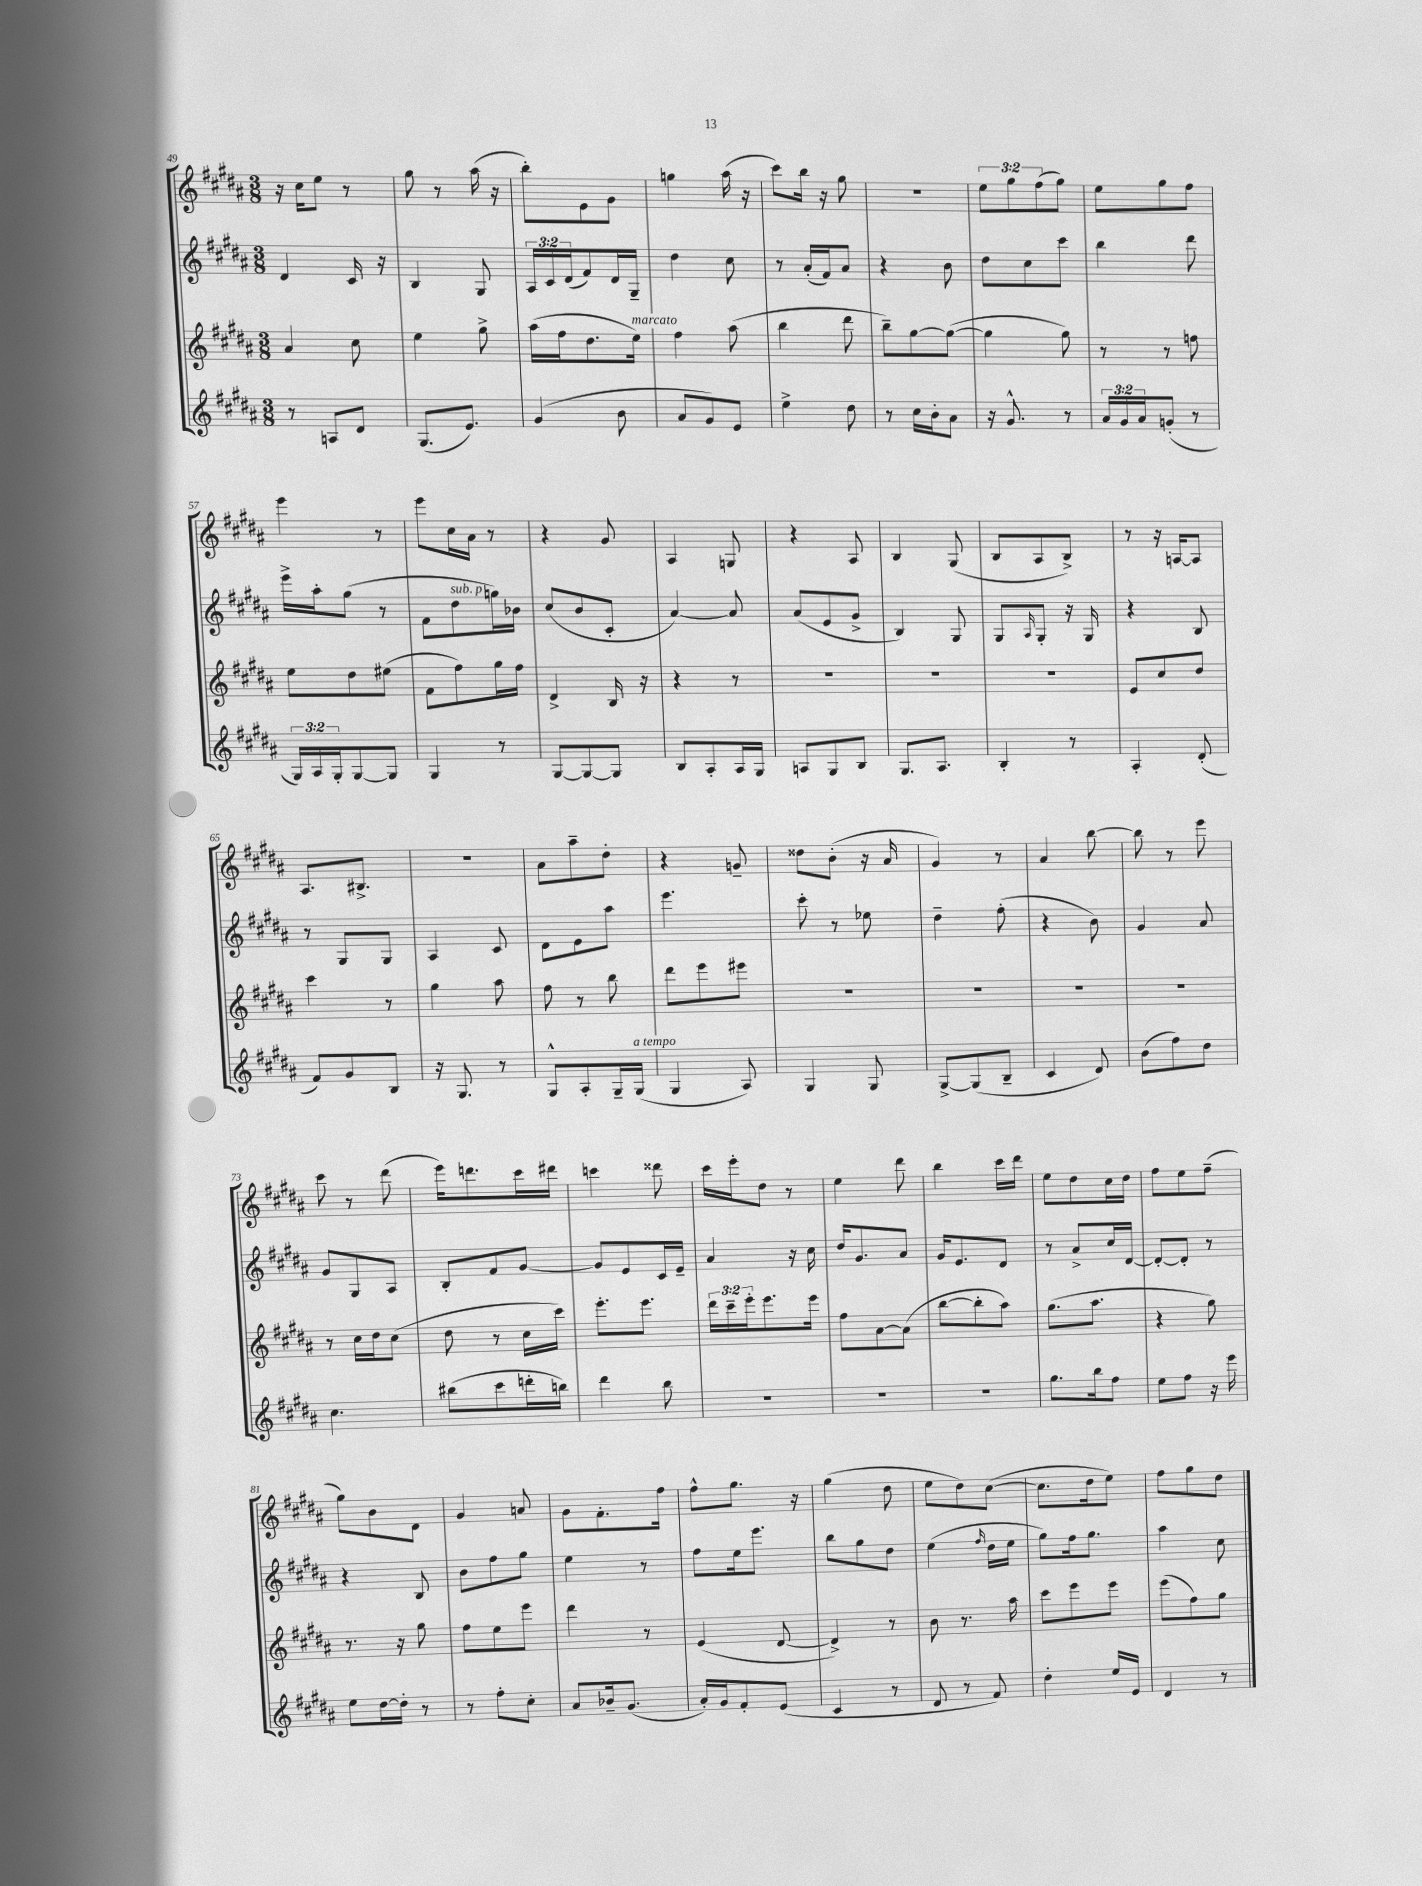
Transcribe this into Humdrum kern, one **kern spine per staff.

**kern	**kern	**kern	**kern
*part4	*part3	*part2	*part1
*staff4	*staff3	*staff2	*staff1
*clefG2	*clefG2	*clefG2	*clefG2
*k[f#c#g#d#a#]	*k[f#c#g#d#a#]	*k[f#c#g#d#a#]	*k[f#c#g#d#a#]
*M3/8	*M3/8	*M3/8	*M3/8
=49	=49	=49	=49
8r	4a#/	4d#/	16r
.	.	.	16cc#\KL
8An/L	.	.	8ee\J
8d#/J	8cc#\	16c#/	8r
.	.	16r	.
=50	=50	=50	=50
(8.G#/L	4ee\	4B/	8gg#\
.	.	.	8r
8.e/J)	.	.	.
.	8gg#^\	8G#/	(16aa#\
.	.	.	16r
=51	=51	=51	=51
(4g#/	(16aa#\LL	24A#/LL	8bb'\L)
.	.	24c#/	.
.	16ff#\J	.	.
.	.	(24d#/J	.
.	8.dd#\	8f#/)	8e\
8b\	.	16d#/L	8g#\J
!	!LO:TX:a:i:t=marcato	!	!
.	16ee\Jk)	16G#~/JJ	.
=52	=52	=52	=52
8a#/L	4ff#\	4dd#\	4ggn\
8g#/)	.	.	.
8e/J	(8aa#\	8cc#\	(16aa#\
.	.	.	16r
=53	=53	=53	=53
4ee^\	4bb\	8r	8ccc#\L)
.	.	(16a#'/LL	16bb\Jk
.	.	16f#/J)	16r
8dd#\	8ddd#\	8a#/J	8gg#\
=54	=54	=54	=54
8r	8bb~\L)	4r	4.r
16cc#\LL	[8gg#\	.	.
16b'\J	.	.	.
8a#\J	(8gg#\J_	8b\	.
=55	=55	=55	=55
16r	4gg#\]	8dd#\L	12ee\L
8.g#^^/	.	.	.
.	.	.	12gg#\
.	.	8cc#\	.
.	.	.	(12ff#\
8r	8gg#\)	8ccc#\J	8gg#\J)
=56	=56	=56	=56
24a#/LL	8r	4bb\	8ee\L
24g#/	.	.	.
24a#/J	.	.	.
(8gn'/J	8r	.	8gg#\
8r	8ffn\	8ddd#\	8ff#\J
!!LO:LB:g=z
=57	=57	=57	=57
24G#/LL)	8ee\L	16eee^\LL	4eee\
24A#/	.	.	.
.	.	16aa#'\J	.
24G#'/J	.	.	.
[8G#/	8dd#\	(8gg#\J	.
8G#/J]	(8ee#X\J	8r	8r
=58	=58	=58	=58
4G#/	8f#\L	8f#\L	8eee\L
!	!	!LO:TX:a:i:t=sub. p	!
.	8ff#\)	8dd#\	16cc#\L
.	.	.	16a#\JJ
8r	16gg#\L	16ggn\L)	8r
.	16ff#\JJ	16b-X\JJ	.
=59	=59	=59	=59
[8G#/L	4d#^/	(8cc#/L	4r
8G#/_	.	8b/	.
8G#/J]	16B/	8c#'/J	8g#/
.	16r	.	.
=60	=60	=60	=60
8B/L	4r	[4a#/)	4A#/
8A#'/	.	.	.
16A#/L	8r	8a#/]	8Gn/
16G#/JJ	.	.	.
=61	=61	=61	=61
8An/L	4.r	(8a#/L	4r
8G#/	.	8e/	.
8B/J	.	8g#^/J	8A#/
=62	=62	=62	=62
8.G#/L	4.r	4B/)	4B/
8.A#/J	.	.	.
.	.	8G#/	(8G#/
=63	=63	=63	=63
4B'/	4.r	8G#/L	8B/L
.	.	16qqA#/	.
.	.	8G#'/J	8A#/
8r	.	16r	8B^/J)
.	.	16G#/	.
=64	=64	=64	=64
4A#'/	8e/L	4r	8r
.	8cc#/	.	16r
.	.	.	[16An/KL
(8d#'/	8dd#/J	8B/	8A/J]
!!LO:LB:g=z
=65	=65	=65	=65
8f#/L)	4ccc#\	8r	8.A#/L
8g#/	.	8G#/L	.
.	.	.	8.B#X^/J
8B/J	8r	8G#/J	.
=66	=66	=66	=66
16r	4gg#\	4A#/	4.r
8.G#/	.	.	.
8r	8aa#\	8c#/	.
=67	=67	=67	=67
8G#^^/L	8ff#\	8d#\L	8a#\L
8A#'/	8r	8e\	8aa#~\
16G#~/L	8bb\	8aa#\J	8dd#'\J
!LO:TX:a:i:t=a tempo	!	!	!
(16G#/JJ	.	.	.
=68	=68	=68	=68
4G#/	8ddd#\L	4.eee\	4r
.	8eee\	.	.
8A#/)	8eee#X\J	.	8gn~/
=69	=69	=69	=69
4G#/	4.r	8ccc#'\	8dd##X\L
.	.	8r	(8b'\J
8G#/	.	8ee-X\	16r
.	.	.	16a#/
=70	=70	=70	=70
[8G#^/L	4.r	4dd#~\	4g#/)
(8G#/]	.	.	.
8B~/J	.	(8ff#'\	8r
=71	=71	=71	=71
4c#/	4.r	4r	4a#/
8d#/)	.	8b\)	[8bb\
=72	=72	=72	=72
(8b\L	4.r	4g#/	8bb\]
8ff#\)	.	.	8r
8dd#\J	.	8a#/	8eee\
!!LO:LB:g=z
=73	=73	=73	=73
4.cc#\	8r	8g#/L	8ccc#\
.	16cc#\LL	8G#/	8r
.	16dd#\J	.	.
.	(8cc#\J	8A#/J	(8ddd#\
=74	=74	=74	=74
(8bb#X\L	8dd#\	8B'/L	16eee\KL)
.	.	.	8.dddn\
8ccc#\	8r	8f#/	.
16dddn'\L	16cc#\LL	[8g#/J	16ccc#\L
16bbn\JJ)	16ccc#\JJ)	.	16ddd#X\JJ
=75	=75	=75	=75
4ddd#\	8.eee'\L	8g#/L]	4cccn\
.	.	8e/	.
.	8.eee\J	.	.
8bb\	.	16c#/L	8ddd##X\
.	.	16e~/JJ	.
=76	=76	=76	=76
4.r	24ddd#\LL	4a#/	16ccc#\LL
.	24ccc#~\	.	.
.	.	.	16eee'\J
.	24eee'\J	.	.
.	8.eee\	.	8dd#\J
.	.	16r	8r
.	16eee\Jk	16cc#\	.
=77	=77	=77	=77
4.r	8ff#\L	16dd#/KL	4ee\
.	.	8.g#/	.
.	[8a#\	.	.
.	(8a#\J]	8a#/J	8ddd#\
=78	=78	=78	=78
4.r	[8bb\L	16g#/KL	4bb\
.	.	8.e/	.
.	8bb'\]	.	.
.	8aa#\J)	8d#/J	16ccc#\LL
.	.	.	16ddd#\JJ
=79	=79	=79	=79
8.gg#\L	(8.gg#\L	8r	8ee\L
.	.	8a#^/L	8dd#\
16bb\k	8.aa#\J	.	.
8ff#\J	.	16cc#/L	16cc#\L
.	.	[16d#/JJ	16dd#\JJ
=80	=80	=80	=80
8ee\L	4r	8d#'/L_	8ff#\L
8ff#\J	.	8d#'/J]	8ee\
16r	8gg#\)	8r	(8ff#~\J
16eee\	.	.	.
!!LO:LB:g=z
=81	=81	=81	=81
8ee\L	8.r	4r	8gg#\L)
[16dd#\L	.	.	8b\
16dd#'\JJ]	16r	.	.
8r	8gg#\	8B/	8d#\J
=82	=82	=82	=82
8r	8ff#\L	8b\L	4g#/
8ff#'\L	8ee\	8ff#\	.
8cc#'\J	8eee\J	8gg#\J	8an/
=83	=83	=83	=83
8a#/L	4ddd#\	4ee\	8g#\L
16b-X~/k	.	.	8.f#'\
(8.g#/J	.	.	.
.	8r	8r	.
.	.	.	16ff#\Jk
=84	=84	=84	=84
16a#'/LL)	(4e/	8ff#\L	8ff#^^\L
16g#/J	.	.	.
8f#'/	.	16ee\k	8.gg#\J
.	.	8.eee\J	.
(8e/J	[8d#/	.	.
.	.	.	16r
=85	=85	=85	=85
4c#/	4d#^/])	8bb\L	(4gg#\
.	.	8gg#\	.
8r	8r	8dd#\J	8dd#\
=86	=86	=86	=86
8d#/	8b\	(4ee\	8ee\L
8r	8.r	.	8dd#\)
.	.	16qqff#/	.
8f#/)	.	16dd#\LL	([8cc#\J
.	16aa#\	16ee\JJ	.
=87	=87	=87	=87
4dd#'\	8ccc#\L	8gg#\L)	8.cc#\L]
.	8eee\	16ff#\k	.
.	.	8.gg#\J	16dd#\k
16ee/LL	8eee\J	.	8ee\J)
16e/JJ	.	.	.
=88	=88	=88	=88
4d#/	(8eee\L	4aa#\	8ff#\L
.	8ff#\)	.	8gg#\
8r	8gg#\J	8cc#\	8dd#\J
==	==	==	==
*-	*-	*-	*-
